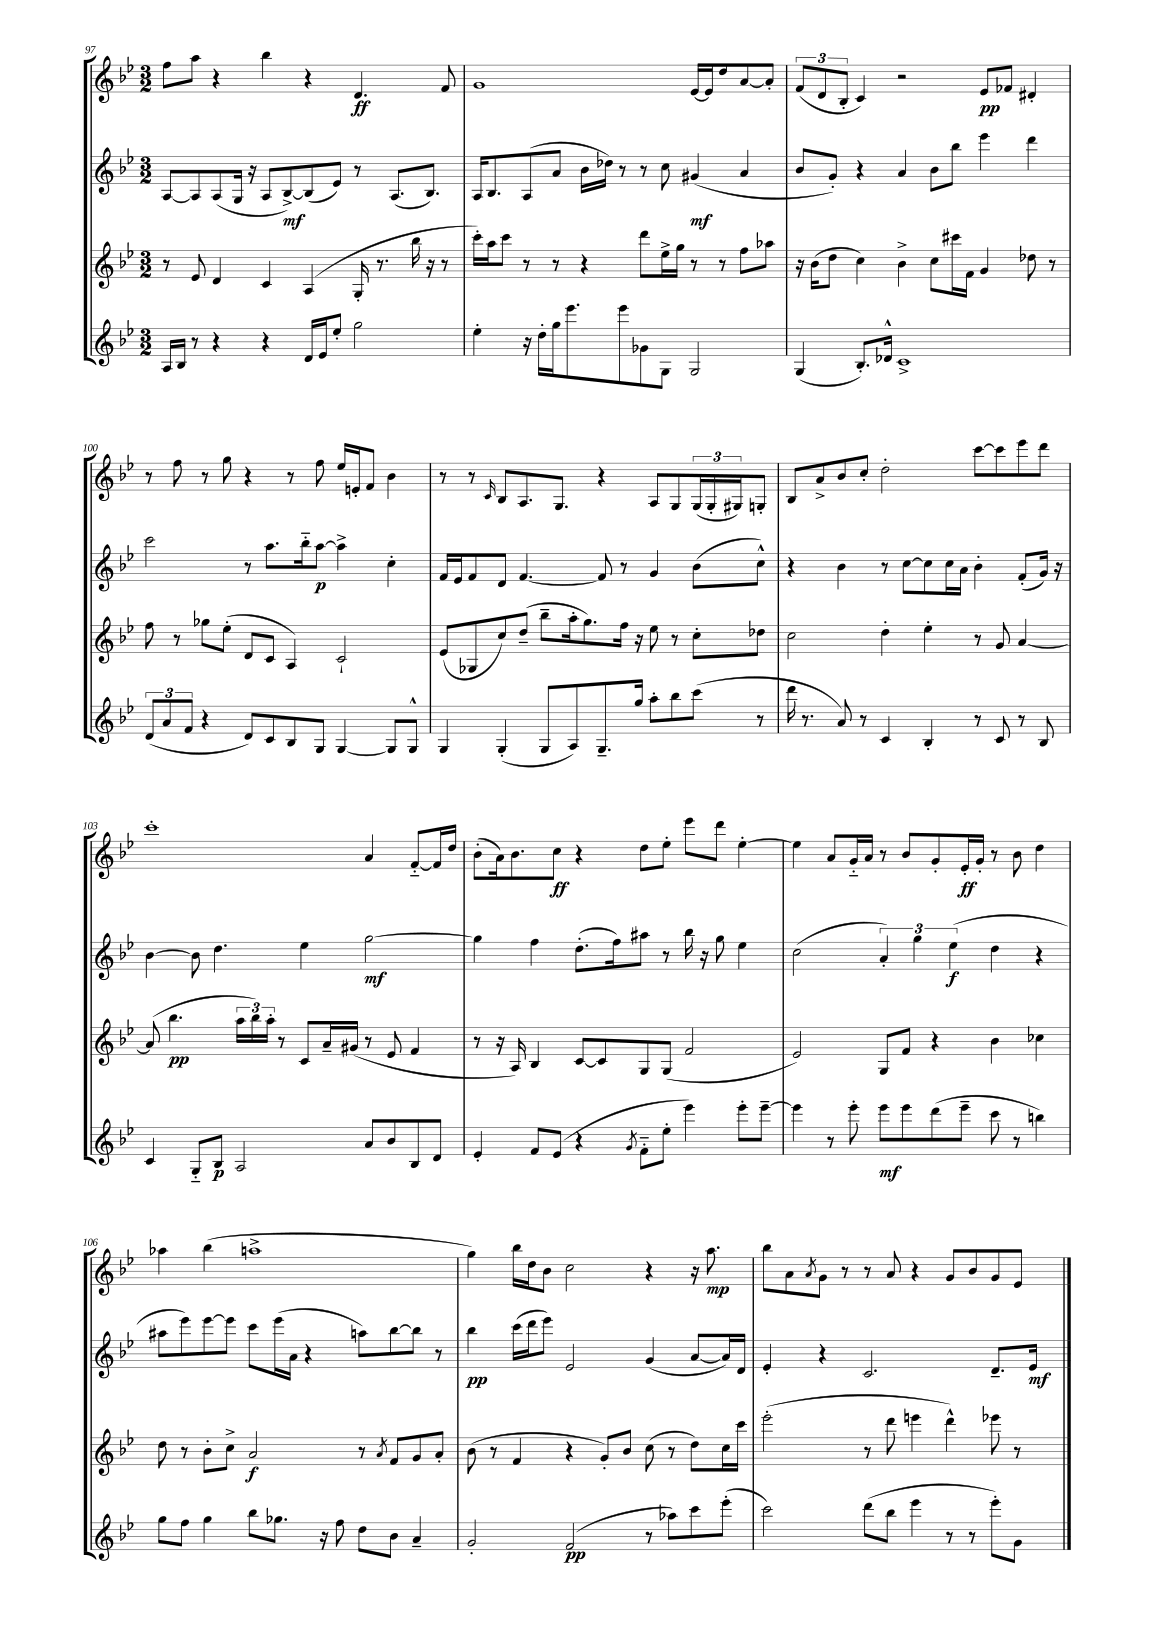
<<
\new StaffGroup <<
\new Staff = "s0" {
    \clef treble \key bes \major \numericTimeSignature \time 3/2
    f''8 a''8 r4 bes''4 r4 d'4.\ff f'8 |
    g'1 ees'16~ ees'16 d''8 a'8~ a'8-. |
    \tuplet 3/2 { f'8( d'8 bes8-. } c'4) r2 ees'8\pp fes'8 dis'4-. |
    r8 f''8 r8 g''8 r4 r8 f''8 ees''16 e'16-. f'8 bes'4 |
    r8 r8 \grace { c'16 } bes8 a8. g8. r4 a8 g8 \tuplet 3/2 { g16( g16-. gis16) } g8-. |
    bes8 a'8-> bes'8 c''8-. d''2-. c'''8~ c'''8 ees'''8 d'''8 |
    c'''1-. a'4 f'8~-_ f'16 d''16 |
    bes'8-.( a'16) bes'8. c''8\ff r4 d''8 ees''8-. ees'''8 d'''8 ees''4~-. |
    ees''4 a'8 g'16-_ a'16 r8 bes'8 g'8-. ees'16-.\ff g'16-. r8 bes'8 d''4 |
    aes''4 bes''4( a''1-> |
    g''4) bes''16 d''16 bes'8 c''2 r4 r16 a''8.\mp |
    bes''8 a'8 \acciaccatura { a'8 } g'8 r8 r8 a'8 r4 g'8 bes'8 g'8 ees'8 \bar "|." |
}
\new Staff = "s1" {
    \clef treble \key bes \major \numericTimeSignature \time 3/2
    a8~ a8 a8( g16 r16 a8 bes8~->\mf) bes8( ees'8) r8 a8.( bes8.) |
    a16 bes8. a8( a'8 bes'16 des''16) r8 r8 c''8 gis'4\mf( a'4 |
    bes'8 g'8-.) r4 a'4 bes'8 bes''8 ees'''4 d'''4 |
    c'''2 r8 a''8. bes''16-_ a''8~\p a''4-> c''4-. |
    f'16 ees'16 f'8 d'8 f'4.~ f'8 r8 g'4 bes'8( c''8-^) |
    r4 bes'4 r8 c''8~ c''8 c''16 a'16 bes'4-. f'8-.( g'16) r16 |
    bes'4~ bes'8 d''4. ees''4 g''2~\mf |
    g''4 f''4 d''8.-.( f''16) ais''8 r8 bes''16 r16 g''8 ees''4 |
    c''2( \tuplet 3/2 { a'4-.) g''4 ees''4\f( } d''4 r4 |
    ais''8 ees'''8) ees'''8~ ees'''8 c'''8 ees'''16( a'16 r4 a''8) bes''8~ bes''8 r8 |
    bes''4\pp c'''16( d'''16 ees'''8) ees'2 g'4( a'8~ a'16) d'16 |
    ees'4-. r4 c'2. d'8.-- ees'16\mf \bar "|." |
}
\new Staff = "s2" {
    \clef treble \key bes \major \numericTimeSignature \time 3/2
    r8 ees'8 d'4 c'4 a4( g16-. r8. bes''16 r16 r8 |
    c'''16-.) a''16 c'''8 r8 r8 r4 d'''8 ees''16-> g''16 r8 r8 f''8 aes''8 |
    r16 bes'16( d''8 c''4) bes'4-> c''8 cis'''16 f'16 g'4 des''8 r8 |
    f''8 r8 ges''8 ees''8-.( d'8 c'8 a4) c'2-! |
    ees'8( ges8 c''8) d''8--( bes''8-- a''16-. g''8.) f''16 r16 ees''8 r8 c''8-. des''8 |
    c''2 d''4-. ees''4-. r8 g'8 a'4~ |
    a'8( bes''4.\pp \tuplet 3/2 { a''16 bes''16) a''16-. } r8 c'8 a'16-- gis'16( r8 ees'8 f'4 |
    r8 r16 a16) bes4 c'8~ c'8 g8 g8( f'2 |
    ees'2) g8 f'8 r4 bes'4 ces''4 |
    d''8 r8 bes'8-. c''8-> a'2\f r8 \acciaccatura { a'8 } f'8 g'8 a'8-. |
    bes'8( r8 f'4 r4 g'8-.) bes'8 c''8( r8 d''8) c''16 c'''16 |
    ees'''2-.( r8 d'''8 e'''4 d'''4-^) ees'''8 r8 \bar "|." |
}
\new Staff = "s3" {
    \clef treble \key bes \major \numericTimeSignature \time 3/2
    a16 bes16 r8 r4 r4 d'16 ees'16 ees''8-. g''2 |
    ees''4-. r16 d''16-. g''16 ees'''8. ees'''8 ges'8 g8 g2 |
    g4( bes8.-.) des'16-^ c'1-> |
    \tuplet 3/2 { d'8( a'8 f'8 } r4 d'8) c'8 bes8 g8 g4~ g8 g8-^ |
    g4 g4-.( g8 a8) g8.-- g''16 a''8-. bes''8 c'''8( r8 |
    d'''16 r8. a'8) r8 c'4 bes4-. r8 c'8 r8 bes8 |
    c'4 g8-_ bes8\p a2 a'8 bes'8 bes8 d'8 |
    ees'4-. f'8 ees'8( r4 \acciaccatura { g'8 } f'8-_ ees''8-. ees'''4) ees'''8-. ees'''8~-- |
    ees'''4 r8 ees'''8-. ees'''8\mf ees'''8 d'''8( ees'''8-- c'''8 r8 b''4) |
    g''8 f''8 g''4 bes''8 ges''8. r16 f''8 d''8 bes'8 a'4-- |
    g'2-. f'2\pp( r8 aes''8) c'''8 ees'''8-.( |
    c'''2) d'''8( bes''8 ees'''4 r8 r8 ees'''8-.) g'8 \bar "|." |
}
>>
>>
\layout { \context { \Score currentBarNumber = #97 } }
